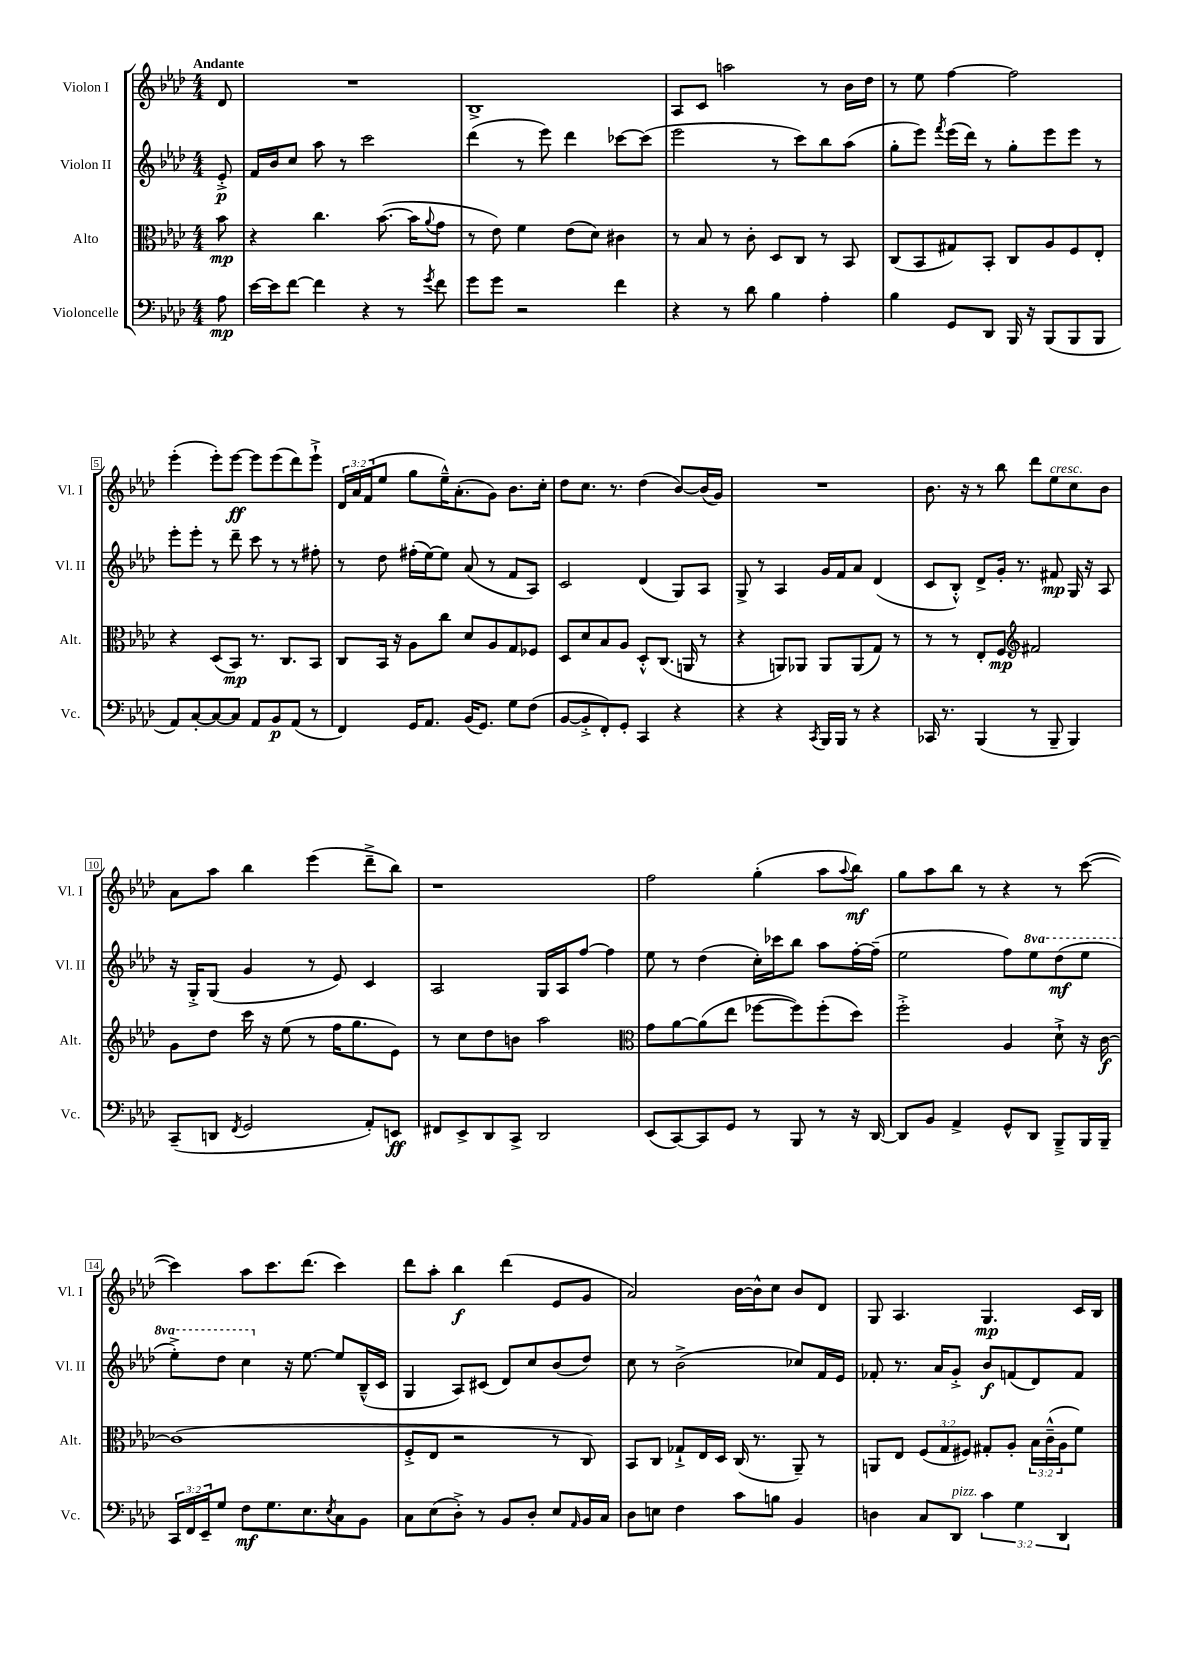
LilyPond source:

<<
\new StaffGroup <<
\new Staff = "s0" \with { instrumentName = "Violon I" shortInstrumentName = "Vl. I" } {
    \clef treble \key aes \major \numericTimeSignature \time 4/4 \override Staff.TupletNumber.text = #tuplet-number::calc-fraction-text \partial 8 \tempo "Andante"
    des'8 |
    R1 |
    bes1-> |
    aes8 c'8 a''2 r8 bes'16 des''16 |
    r8 ees''8 f''4~ f''2 |
    ees'''4-.( ees'''8-.) ees'''8~\ff ees'''8 ees'''8( des'''8) ees'''8-!-> |
    \tuplet 3/2 { des'16 aes'16 f'16( } ees''8 g''8 ees''16---^) aes'8.-.( g'8) bes'8. c''16-. |
    des''8 c''8. r8. des''4( bes'8~) bes'16( g'16) |
    R1 |
    bes'8. r16 r8 bes''8 des'''8 ees''8^\markup { \italic "cresc." } c''8 bes'8 |
    aes'8 aes''8 bes''4 ees'''4( des'''8---> bes''8) |
    r1 |
    f''2 g''4-.( aes''8 \appoggiatura { aes''8 } bes''8\mf) |
    g''8 aes''8 bes''8 r8 r4 r8 c'''8~( |
    c'''4) aes''8 c'''8. des'''8.( c'''4) |
    des'''8 aes''8-. bes''4\f des'''4( ees'8 g'8 |
    aes'2) bes'16~ bes'16-^ c''8 bes'8 des'8 |
    g8 aes4. g4.\mp c'16 bes16 \bar "|." |
}
\new Staff = "s1" \with { instrumentName = "Violon II" shortInstrumentName = "Vl. II" } {
    \clef treble \key aes \major \numericTimeSignature \time 4/4 \set Staff.ottavationMarkups = #ottavation-simple-ordinals \partial 8
    ees'8-.->\p |
    f'16 bes'16 c''8 aes''8 r8 c'''2 |
    des'''4( r8 ees'''8) des'''4 ces'''8~ ces'''8( |
    ees'''2 r8 c'''8) bes''8 aes''8( |
    g''8-. ees'''8) \acciaccatura { f'''8 } ees'''16( des'''16) r8 g''8-. ees'''8 ees'''8 r8 |
    ees'''8-. ees'''8-. r8 des'''8-- c'''8 r8 r8 fis''8-. |
    r8 des''8 fis''16-.( ees''16~) ees''8 aes'8( r8 f'8 aes8) |
    c'2 des'4( g8) aes8 |
    g8-> r8 aes4 g'16 f'16 aes'8 des'4( |
    c'8 bes8-.-^) des'8-> g'16-. r8. fis'8\mp g16 r16 aes8 |
    r16 g16-.-> g8( g'4 r8 ees'8) c'4 |
    aes2 g16 aes16 f''8~ f''4 |
    ees''8 r8 des''4( c''16-.) ces'''16 bes''8 aes''8 f''16~-. f''16--( |
    ees''2 f''8) \ottava #1 ees'''8 des'''8\mf( ees'''8 |
    ees'''8-.->) des'''8 c'''4 \ottava #0 r16 ees''8.~ ees''8 bes16---^( c'16 |
    g4 aes8) cis'8( des'8) c''8 bes'8( des''8) |
    c''8 r8 bes'2->( ces''8) f'16 ees'16 |
    fes'8-. r8. aes'16 g'8-.-> bes'8\f f'8( des'8) f'8 \bar "|." |
}
\new Staff = "s2" \with { instrumentName = "Alto" shortInstrumentName = "Alt." } {
    \clef alto \key aes \major \numericTimeSignature \time 4/4 \override Staff.TupletNumber.text = #tuplet-number::calc-fraction-text \partial 8
    bes'8\mp |
    r4 c''4. bes'8.~( bes'16 \appoggiatura { aes'8 } g'8 |
    r8 ees'8) f'4 ees'8( des'8) cis'4 |
    r8 bes8 r8 c'8-. des8 c8 r8 bes,8 |
    c8( bes,8 gis8) bes,8-. c8 aes8 f8 ees8-. |
    r4 des8( bes,8\mp) r8. c8. bes,8 |
    c8 bes,16 r16 aes8 c''8 des'8 aes8 g8 fes8 |
    des8 des'8 bes8 aes8 des8-.-^ c8.( a,16 r8 |
    r4 a,8) aes,8 aes,8 aes,8( g8) r8 |
    r8 r8 ees8-. f8\mp \clef treble fis'2 |
    g'8 des''8 c'''16 r16 ees''8( r8 f''16 g''8. ees'8) |
    r8 c''8 des''8 b'8 aes''2 |
    \clef alto g'8 aes'8~ aes'8( ees''8 fes''8~ fes''8) fes''8-.( des''8) |
    f''2-.-> aes4 des'8-!-> r16 c'16~\f |
    c'1( |
    f8-.-> ees8 r2 r8 c8) |
    bes,8 c8 ges8-!-> ees16 des16 c16( r8. aes,8--) r8 |
    a,8 ees8 \tuplet 3/2 { f8( g8 fis8) } gis8-. aes8-. \tuplet 3/2 { bes16 c'16---^( aes16 } f'8) \bar "|." |
}
\new Staff = "s3" \with { instrumentName = "Violoncelle" shortInstrumentName = "Vc." } {
    \clef bass \key aes \major \numericTimeSignature \time 4/4 \override Staff.TupletNumber.text = #tuplet-number::calc-fraction-text \partial 8
    aes8\mp |
    ees'16~ ees'16 f'8~ f'4 r4 r8 \acciaccatura { g'8 } f'8 |
    g'8 g'8 r2 f'4 |
    r4 r8 des'8 bes4 aes4-. |
    bes4 g,8 des,8 bes,,16 r16 bes,,8( bes,,8 bes,,8 |
    aes,8) c8~-. c8~ c8 aes,8 bes,8\p aes,8( r8 |
    f,4) g,16 aes,8. bes,16( g,8.) g8 f8( |
    bes,8~ bes,8-.-> f,8-.) g,8-. c,4 r4 |
    r4 r4 \acciaccatura { c,8 } bes,,16 bes,,16 r8 r4 |
    ces,16 r8. bes,,4( r8 bes,,8-- bes,,4) |
    c,8--( d,8 \acciaccatura { f,8 } g,2 aes,8-.) e,8\ff |
    fis,8 ees,8-> des,8 c,8-> des,2 |
    ees,8( c,8~) c,8 g,8 r8 bes,,8 r8 r16 des,16~ |
    des,8 bes,8 aes,4-> g,8-^ des,8 bes,,8---> bes,,16 bes,,16-- |
    \tuplet 3/2 { c,16 f,16 ees,16-- } g8 f8\mf g8. ees8. \acciaccatura { ees8 } c8 bes,8 |
    c8 ees8( des8-.->) r8 bes,8 des8-. ees8 \grace { aes,16 } bes,16 c16 |
    des8 e8 f4 c'8 b8 bes,4 |
    d4 c8 des,8^\markup { \italic "pizz." } \tuplet 3/2 { c'4 g4 des,4 } \bar "|." |
}
>>
>>
\layout { \context { \Score \override BarNumber.stencil = #(make-stencil-boxer 0.1 0.3 ly:text-interface::print) } }
